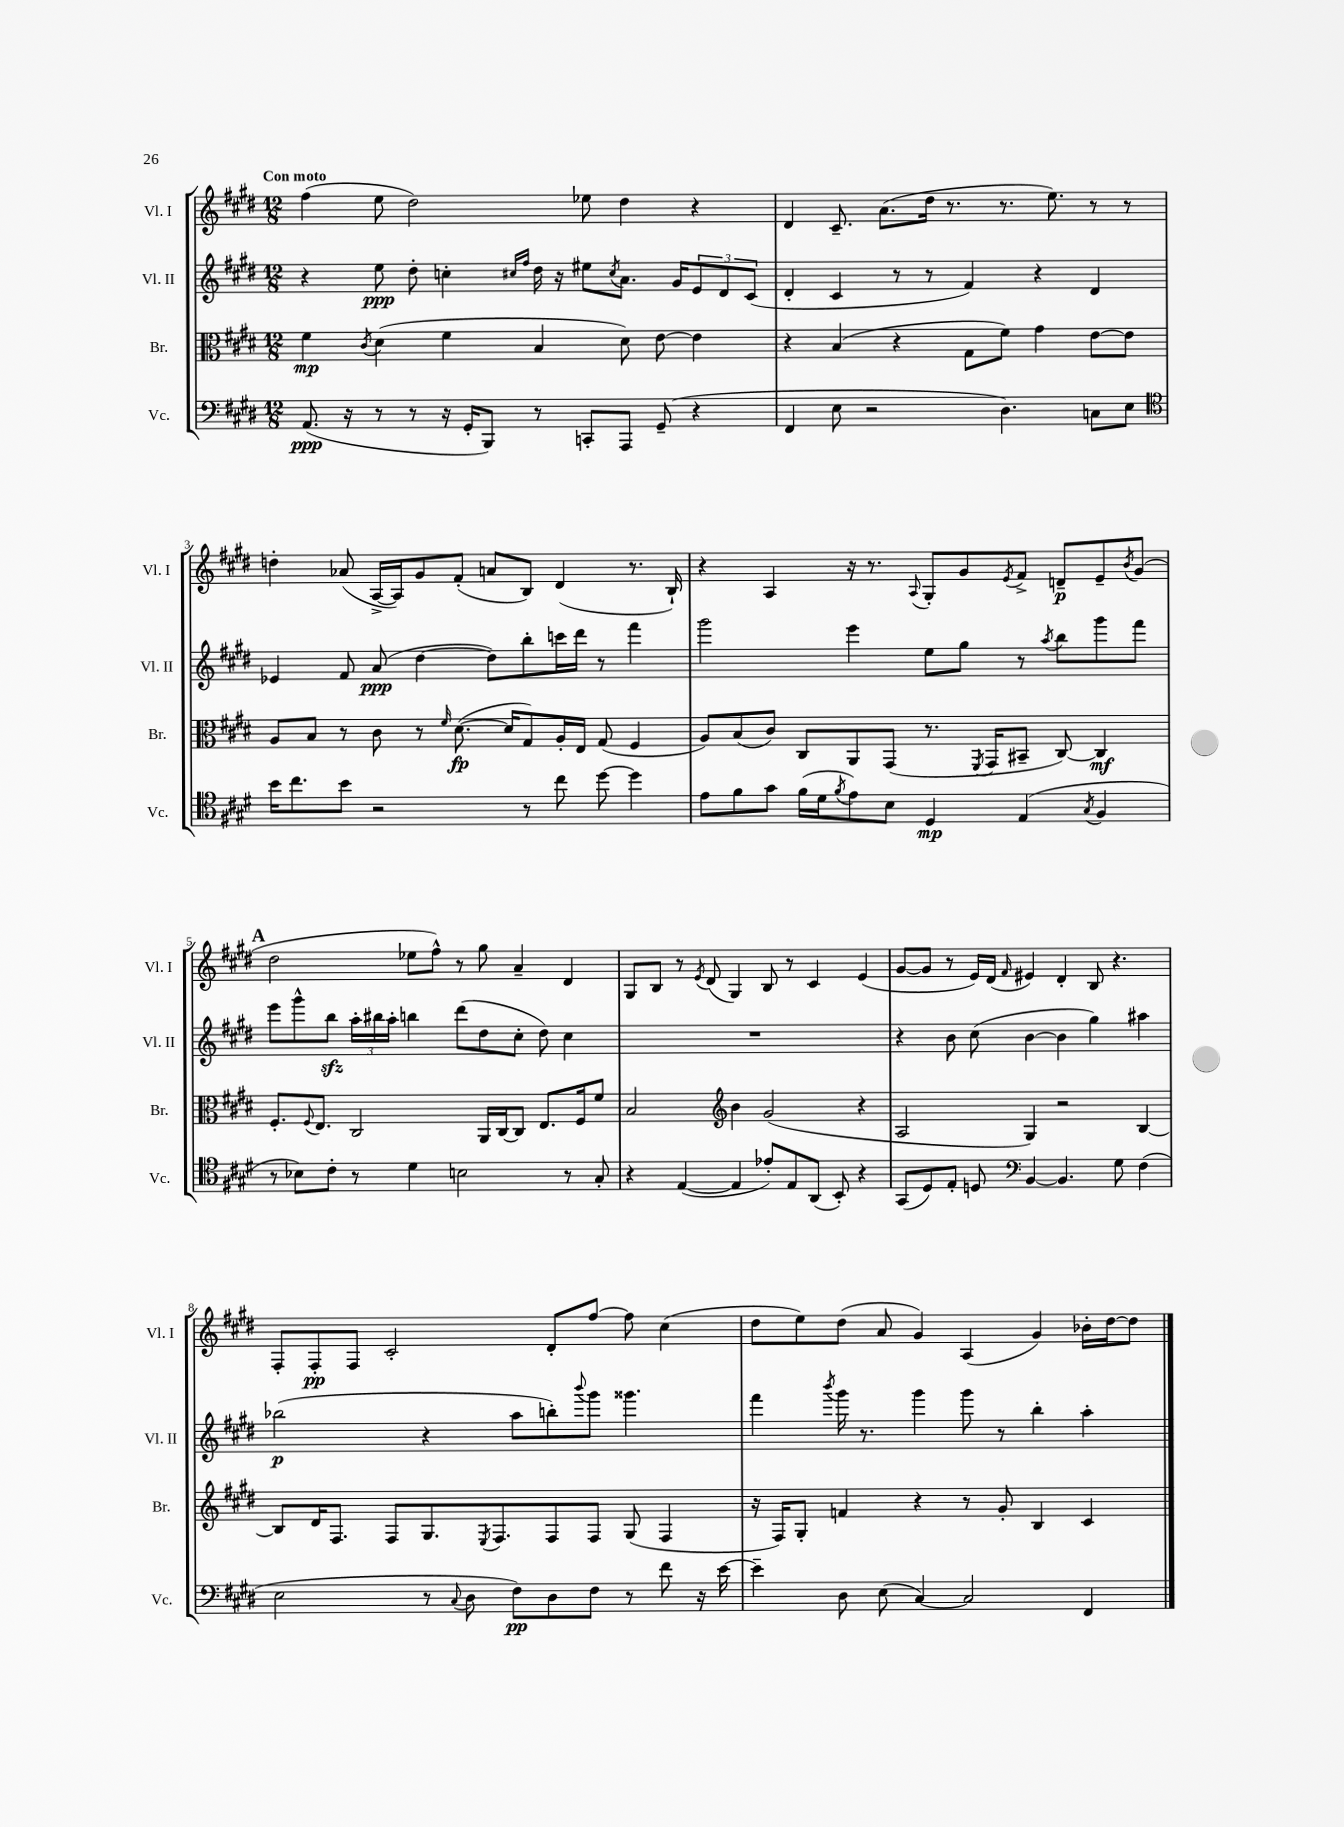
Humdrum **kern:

**kern	**dynam	**kern	**dynam	**kern	**dynam	**kern	**dynam
*part4	*part4	*part3	*part3	*part2	*part2	*part1	*part1
*staff4	*staff4	*staff3	*staff3	*staff2	*staff2	*staff1	*staff1
*I"Vc.	*	*I"Br.	*	*I"Vl. II	*	*I"Vl. I	*
*I'Vc.	*	*I'Br.	*	*I'Vl. II	*	*I'Vl. I	*
*clefF4	*	*clefC3	*	*clefG2	*	*clefG2	*
*k[f#c#g#d#]	*	*k[f#c#g#d#]	*	*k[f#c#g#d#]	*	*k[f#c#g#d#]	*
*M12/8	*	*M12/8	*	*M12/8	*	*M12/8	*
=1	=1	=1	=1	=1	=1	=1	=1
!	!	!	!	!	!	!LO:TX:a:B:t=Con moto	!
(8.AA/	ppp	4f#\	mp	4r	.	(4ff#\	.
16r	.	.	.	.	.	.	.
.	.	8qc#/	.	.	.	.	.
8r	.	(4d#\	.	8ee\	ppp	8ee\	.
8r	.	.	.	8dd#'\	.	2dd#\)	.
16r	.	4f#\	.	4ccn'\	.	.	.
16GG#'/KL	.	.	.	.	.	.	.
8BBB/J)	.	.	.	.	.	.	.
.	.	.	.	16qqcc#X/LL	.	.	.
.	.	.	.	16qqff#/JJ	.	.	.
8r	.	4B/	.	16dd#\	.	.	.
.	.	.	.	16r	.	.	.
8CCn'/L	.	.	.	8ee#X\L	.	8ee-X\	.
.	.	.	.	8qcc#/	.	.	.
8AAA/J	.	8d#\)	.	8.a\J	.	4dd#\	.
(8GG#~/	.	[8e\	.	.	.	.	.
.	.	.	.	16g#/KL	.	.	.
4r	.	4e\]	.	12e/	.	4r	.
.	.	.	.	12d#/	.	.	.
.	.	.	.	(12c#/J	.	.	.
=2	=2	=2	=2	=2	=2	=2	=2
4FF#/	.	4r	.	4d#'/	.	4d#/	.
8E\	.	(4B/	.	4c#/	.	8.c#~/	.
2r	.	.	.	.	.	.	.
.	.	.	.	.	.	(8.a\L	.
.	.	4r	.	8r	.	.	.
.	.	.	.	8r	.	16dd#\Jk	.
.	.	.	.	.	.	8.r	.
.	.	8G#\L	.	4f#/)	.	.	.
4.D#\)	.	8f#\J)	.	.	.	8.r	.
.	.	4g#\	.	4r	.	.	.
.	.	.	.	.	.	8.ee\)	.
8Cn\L	.	[8e\L	.	4d#/	.	8r	.
8E\J	.	8e\J]	.	.	.	8r	.
!!LO:LB:g=z
=3	=3	=3	=3	=3	=3	=3	=3
*clefC4	*	*	*	*	*	*	*
16b\KL	.	8A/L	.	4e-X/	.	4ddn'\	.
8.cc#\	.	.	.	.	.	.	.
.	.	8B/J	.	.	.	.	.
8b\J	.	8r	.	8f#/	.	(8a-X/	.
2r	.	8c#\	.	(8a/	ppp	[16A^/LL	.
.	.	.	.	.	.	16A/J])	.
.	.	8r	.	[4dd#\	.	8g#/	.
.	.	16qqf#/	.	.	.	.	.
.	.	([8.d#\	fp	.	.	(8f#'/J	.
.	.	.	.	8dd#\L])	.	8an/L	.
.	.	16d#/KL]	.	.	.	.	.
8r	.	8G#/)	.	8bb'\	.	8B/J)	.
8cc#\	.	16A'/L	.	16cccn\L	.	(4d#/	.
.	.	16E/JJ	.	16ddd#\JJ	.	.	.
[8dd#\	.	(8G#/	.	8r	.	.	.
4dd#\]	.	4F#/	.	4fff#\	.	8.r	.
.	.	.	.	.	.	16B`/)	.
=4	=4	=4	=4	=4	=4	=4	=4
8e\L	.	8A/L)	.	2ggg#\	.	4r	.
8f#\	.	(8B/	.	.	.	.	.
8g#\J	.	8c#/J)	.	.	.	4A/	.
(16f#\LL	.	8C#/L	.	.	.	.	.
16d#\J	.	.	.	.	.	.	.
8qf#/	.	.	.	.	.	.	.
8e\)	.	8AA/	.	4eee\	.	16r	.
.	.	.	.	.	.	8.r	.
8B\J	.	(8GG#/J	.	.	.	.	.
.	.	.	.	.	.	8qqA/	.
4D#/	mp	8.r	.	8ee\L	.	8G#'/L	.
.	.	.	.	8gg#\J	.	8g#/	.
.	.	8qFF#/	.	.	.	.	.
.	.	16GG#/KL	.	.	.	.	.
.	.	.	.	.	.	8qe/	.
(4E/	.	8BB#X~/J	.	8r	.	8f#^/J	.
.	.	.	.	8qaa/	.	.	.
.	.	[8C#/)	.	8bb\L	.	8dn~/L	p
8qG#/	.	.	.	.	.	.	.
4F#/	.	4C#/]	mf	8ggg#\	.	8e~/	.
.	.	.	.	.	.	8qb/	.
.	.	.	.	8fff#\J	.	(8g#/J	.
!!LO:LB:g=z
!!LO:REH:place=s1:t=A
=5	=5	=5	=5	=5	=5	=5	=5
8r	.	8.F#'/L	.	8eee\L	.	2dd#\	.
8B-X\L)	.	.	.	8ggg#^^\	.	.	.
.	.	8qqF#/	.	.	.	.	.
.	.	8.E/J	.	.	.	.	.
8c#'\J	.	.	.	8bbzz\J	.	.	.
8r	.	2C#/	.	24aa'\LL	.	.	.
.	.	.	.	24bb#X\	.	.	.
.	.	.	.	24aa'\JJ	.	.	.
4d#\	.	.	.	4bbn\	.	8ee-X\L	.
.	.	.	.	.	.	8ff#^^\J)	.
2Bn\	.	.	.	(8ddd#\L	.	8r	.
.	.	16AA/LL	.	8dd#\	.	8gg#\	.
.	.	[16C#/J	.	.	.	.	.
.	.	8C#/J]	.	8cc#'\J	.	4a~/	.
.	.	8.E/L	.	8dd#\)	.	.	.
8r	.	.	.	4cc#\	.	4d#/	.
.	.	16F#/k	.	.	.	.	.
8G#'/	.	8f#/J	.	.	.	.	.
=6	=6	=6	=6	=6	=6	=6	=6
4r	.	2B/	.	1.r	.	8G#/L	.
.	.	.	.	.	.	8B/J	.
([4E/	.	.	.	.	.	8r	.
.	.	.	.	.	.	8qe/	.
.	.	.	.	.	.	(8d#/	.
*	*	*clefG2	*	*	*	*	*
4E/]	.	4b\	.	.	.	4G#/)	.
8e-X'/L)	.	(2g#/	.	.	.	8B/	.
8E/	.	.	.	.	.	8r	.
(8AA/J	.	.	.	.	.	4c#/	.
8BB'/)	.	.	.	.	.	.	.
4r	.	4r	.	.	.	(4e/	.
=7	=7	=7	=7	=7	=7	=7	=7
(8GG#/L	.	2A/	.	4r	.	[8g#/L	.
8D#/)	.	.	.	.	.	8g#/J]	.
8E'/J	.	.	.	8b\	.	8r	.
8Dn/	.	.	.	(8cc#\	.	16e/LL)	.
.	.	.	.	.	.	(16d#/JJ	.
*clefF4	*	*	*	*	*	*	*
.	.	.	.	.	.	16qqf#/	.
[4BB/	.	4G#/)	.	[4b\	.	4e#X/)	.
4.BB/]	.	2r	.	4b\]	.	4d#'/	.
.	.	.	.	4gg#\)	.	8B/	.
8G#\	.	.	.	.	.	4.r	.
(4F#\	.	[4B/	.	4aa#X\	.	.	.
!!LO:LB:g=z
=8	=8	=8	=8	=8	=8	=8	=8
2E\	.	8B/L]	.	(2bb-X\	p	8F#'/L	.
.	.	16d#/K	.	.	.	8F#'/	pp
.	.	8.F#/J	.	.	.	.	.
.	.	.	.	.	.	8F#/J	.
.	.	8F#/L	.	.	.	2c#'/	.
8r	.	8.G#/	.	4r	.	.	.
8qqC#/	.	.	.	.	.	.	.
8D#\	.	.	.	.	.	.	.
.	.	8qE/	.	.	.	.	.
.	.	8.F#/	.	.	.	.	.
8F#\L)	pp	.	.	8aa\L	.	.	.
8D#\	.	8F#/	.	8bbn'\)	.	8d#'/L	.
.	.	.	.	8qqbbb/	.	.	.
8F#\J	.	8F#/J	.	8ggg#\J	.	[8ff#/J	.
8r	.	(8G#/	.	4.ggg##X\	.	8ff#\]	.
8f#\	.	4F#/	.	.	.	(4cc#\	.
16r	.	.	.	.	.	.	.
[16e\	.	.	.	.	.	.	.
=9	=9	=9	=9	=9	=9	=9	=9
4e~\]	.	16r	.	4fff#\	.	8dd#\L	.
.	.	16F#/KL)	.	.	.	.	.
.	.	8G#'/J	.	.	.	8ee\)	.
.	.	.	.	8qbbb/	.	.	.
8D#\	.	4fn/	.	16ggg#\	.	(8dd#\J	.
.	.	.	.	8.r	.	.	.
(8E\	.	.	.	.	.	8a/	.
[4C#/)	.	4r	.	4ggg#\	.	4g#/)	.
2C#/]	.	8r	.	8ggg#\	.	(4A/	.
.	.	8g#'/	.	8r	.	.	.
.	.	4B/	.	4bb'\	.	4g#/)	.
4FF#/	.	4c#/	.	4aa'\	.	16b-X'\LL	.
.	.	.	.	.	.	[16dd#\J	.
.	.	.	.	.	.	8dd#\J]	.
==	==	==	==	==	==	==	==
*-	*-	*-	*-	*-	*-	*-	*-
